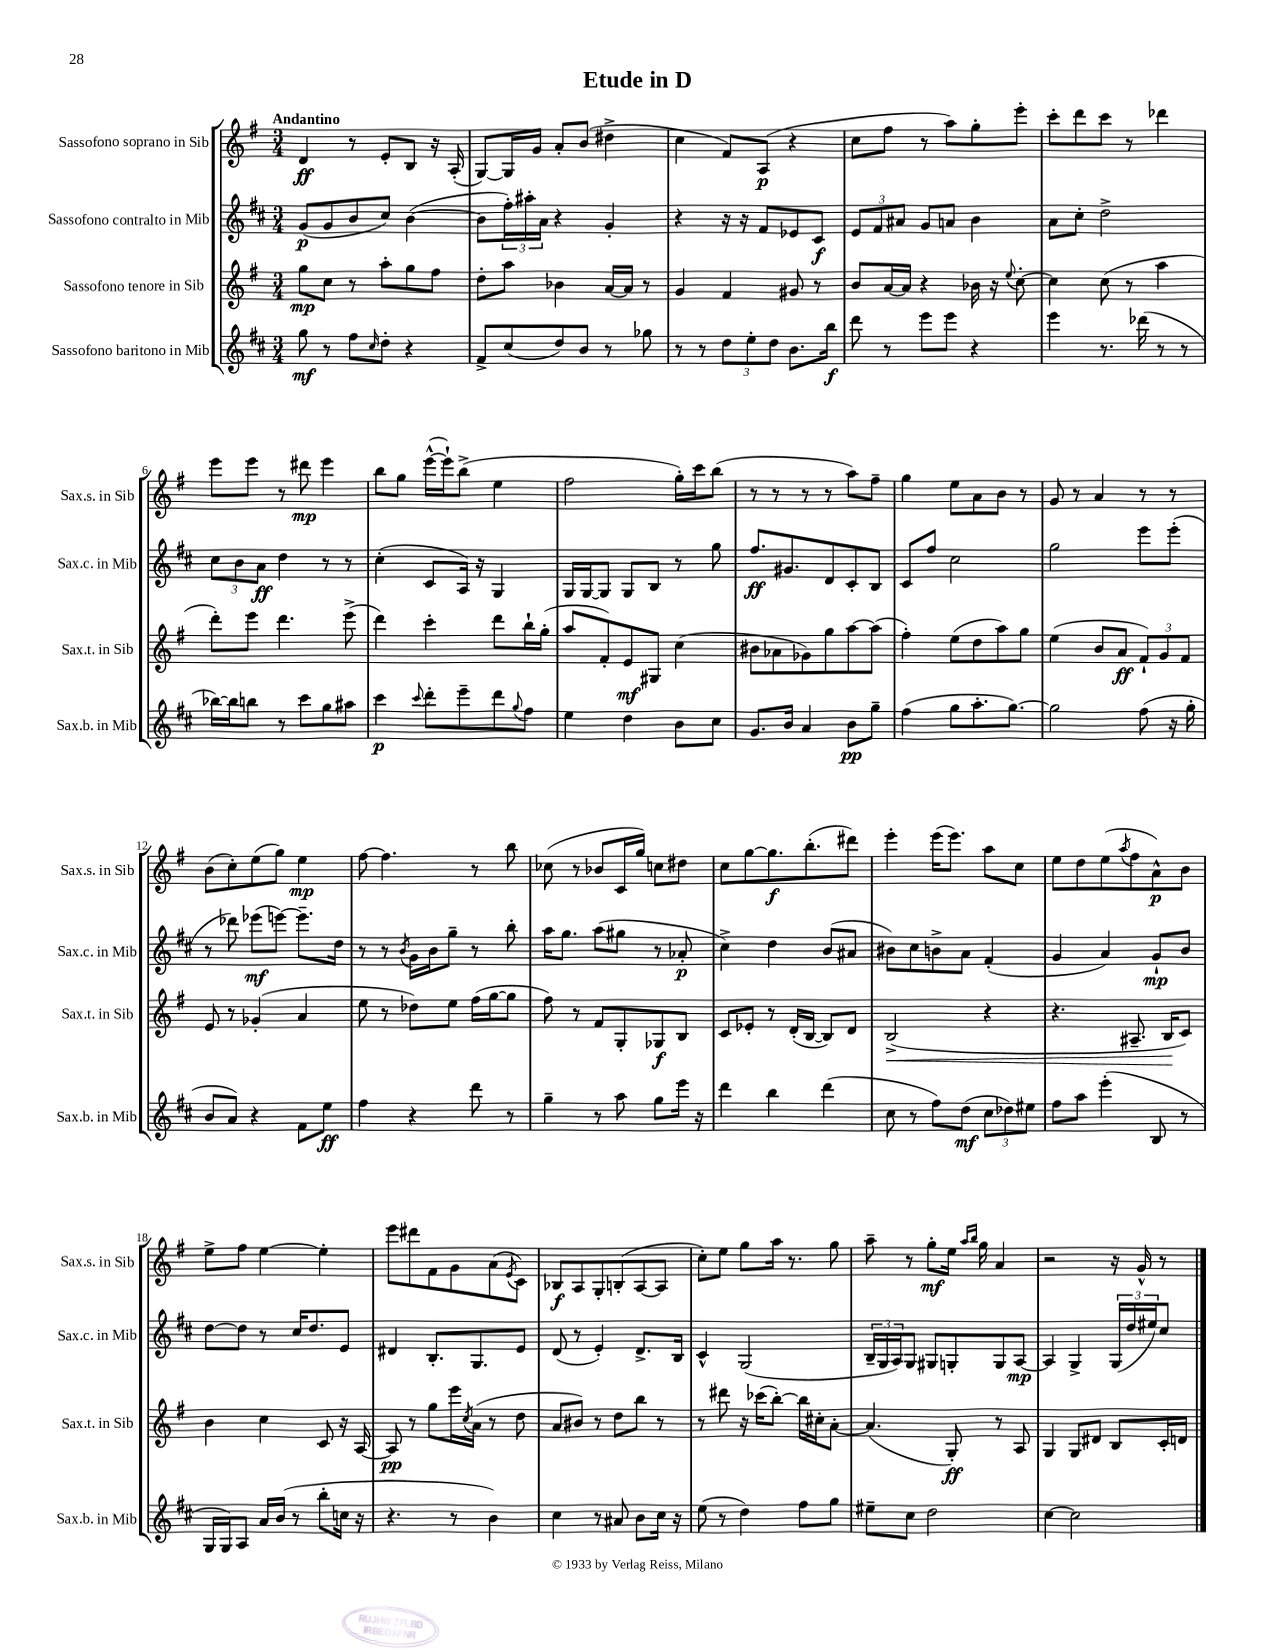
\header { title = "Etude in D" }
<<
\new StaffGroup <<
\new Staff = "s0" \with { instrumentName = "Sassofono soprano in Sib" shortInstrumentName = "Sax.s. in Sib" } {
    \clef treble \key g \major \numericTimeSignature \time 3/4 \tempo "Andantino"
    d'4\ff r8 e'8-. b8 r16 a16-.( |
    g8~) g16 g'16 a'8-. b'8( dis''4-> |
    c''4 fis'8) a8\p( r4 |
    c''8 fis''8 r8 a''8) g''8-. e'''8-. |
    c'''8-. d'''8 c'''8 r8 des'''4 |
    e'''8 e'''8 r8 dis'''8\mp e'''4 |
    b''8 g''8 e'''16~-^( e'''16-!) b''8->( e''4 |
    fis''2 g''16-.) c'''16 b''8( |
    r8 r8 r8 r8 a''8) fis''8-- |
    g''4 e''8 a'8 b'8 r8 |
    g'8 r8 a'4 r8 r8 |
    b'8( c''8-.) e''8( g''8) e''4\mp |
    fis''8~ fis''4. r8 b''8 |
    ces''8( r8 bes'8 c'16 g''16) c''8 dis''8 |
    c''8 g''8~ g''8.\f b''8.-.( dis'''8) |
    e'''4-. e'''16( e'''8.) a''8 c''8 |
    e''8 d''8 e''8( \acciaccatura { a''8 } fis''8 a'8-^\p) b'8 |
    e''8-> fis''8 e''4~ e''4-. |
    e'''8 dis'''8 fis'8 g'8 a'8( \acciaccatura { e'8 } c'8) |
    bes8\f a8 g8-. b8-.( a8~ a8 |
    c''8-.) e''8 g''8 a''16 r8. g''8 |
    a''8-- r8 g''8-.\mf e''16 \grace { a''16 b''16 } g''16 a'4 |
    r2 r16 g'16-^ r8 \bar "|." |
}
\new Staff = "s1" \with { instrumentName = "Sassofono contralto in Mib" shortInstrumentName = "Sax.c. in Mib" } {
    \clef treble \key d \major \numericTimeSignature \time 3/4
    g'8\p( g'8 b'8 cis''8) b'4~( |
    b'8 \tuplet 3/2 { fis''16-.) ais''16-. a'16 } r4 g'4-. |
    r4 r16 r16 fis'8 ees'8 cis'8\f |
    \tuplet 3/2 { e'8 fis'8 ais'8 } g'8 a'8 b'4 |
    a'8 cis''8-. d''2-> |
    \tuplet 3/2 { cis''8 b'8 a'8\ff } d''4 r8 r8 |
    cis''4-.( cis'8 a16) r16 g4 |
    g16 g16~ g8 g8 b8 r8 g''8 |
    fis''8.\ff gis'8. d'8 cis'8-. b8 |
    cis'8 fis''8 cis''2 |
    g''2 e'''8 e'''8-.( |
    r8 des'''8) ees'''8\mf( e'''8~) e'''8.-- d''16 |
    r8 r8 \acciaccatura { b'8 } g'16 b'16 g''8-- r8 b''8-. |
    a''16 g''8. a''8( gis''8 r8 aes'8-.\p |
    cis''4->) d''4 b'8( ais'8 |
    bis'8) cis''8 b'8-> a'8 fis'4-.( |
    g'4 a'4) g'8-!\mp b'8 |
    d''8~ d''8 r8 cis''16 d''8. e'8 |
    dis'4 b8.-. g8. e'8 |
    d'8( r8 e'4-.) d'8.-> b16 |
    cis'4-^ g2( |
    \tuplet 3/2 { b16-- g16 a16) } g8 gis8 g8-. g8 a8~\mp |
    a4 g4-> \tuplet 3/2 { g16( d''16 eis''16) } cis''8 \bar "|." |
}
\new Staff = "s2" \with { instrumentName = "Sassofono tenore in Sib" shortInstrumentName = "Sax.t. in Sib" } {
    \clef treble \key g \major \numericTimeSignature \time 3/4
    g''8\mp c''8 r8 a''8-. g''8 fis''8 |
    d''8-. a''8 bes'4 a'16~ a'16 r8 |
    g'4 fis'4 gis'8 r8 |
    b'8 a'16~ a'16 r4 bes'16 r16 \appoggiatura { e''8 } c''8~-. |
    c''4 c''8( r8 a''4 |
    d'''8-.) e'''8 d'''4. e'''8->( |
    d'''4) c'''4-. d'''8 b''16-! g''16-.( |
    a''8 fis'8-.) e'8\mf gis8 c''4( |
    bis'8 aes'8 ges'8) g''8 a''8~ a''8( |
    fis''4-.) e''8( d''8 a''8) g''8 |
    e''4( b'8 a'8\ff \tuplet 3/2 { fis'8-!) g'8 fis'8 } |
    e'8 r8 ges'4-.( a'4 |
    e''8 r8 des''8) e''8 fis''16( g''16~ g''8 |
    fis''8) r8 fis'8 g8-. ges8\f b8 |
    c'8 ees'8-. r8 d'16-.( b16~ b8) d'8 |
    b2->\<( r4 |
    r4. ais8.-- b16\! c'8) |
    b'4 c''4 c'8 r16 a16~ |
    a8\pp r8 g''8 e'''16 \acciaccatura { c''8 } a'16( r8 d''8 |
    a'8 bis'8) r8 d''8 b''8 r8 |
    r8 dis'''8 r16 ces'''16( b''8~-.) b''16 cis''16-. a'8~-. |
    a'4.( g8-.\ff) r8 a8 |
    g4 g8 dis'8 b8 c'16-. d'16 \bar "|." |
}
\new Staff = "s3" \with { instrumentName = "Sassofono baritono in Mib" shortInstrumentName = "Sax.b. in Mib" } {
    \clef treble \key d \major \numericTimeSignature \time 3/4
    g''8\mf r8 fis''8 \grace { cis''16 } d''8-. r4 |
    fis'8-> cis''8( d''8) b'8 r8 ges''8 |
    r8 r8 \tuplet 3/2 { d''8 e''8-. d''8 } b'8. b''16\f |
    d'''8 r8 e'''8 e'''8 r4 |
    e'''4 r8. des'''16( r8 r8 |
    bes''16~) bes''16 b''8 r8 cis'''8 g''8 ais''8 |
    cis'''4\p \appoggiatura { cis'''8 } d'''8-. e'''8-- d'''8 \appoggiatura { g''8 } fis''8 |
    e''4 d''4 b'8 cis''8 |
    g'8. b'16 a'4 b'8\pp g''8-- |
    fis''4( g''8 a''8.-. g''8.~) |
    g''2 fis''8( r16 g''16-. |
    b'8 a'8) r4 fis'8 e''8\ff |
    fis''4 r4 d'''8 r8 |
    g''4-- r8 a''8 g''8 e'''16 r16 |
    d'''4 b''4 d'''4( |
    cis''8 r8 fis''8) d''8\mf( \tuplet 3/2 { cis''8 des''8) eis''8 } |
    fis''8 a''8 e'''4-.( b8 r8 |
    g16 g16) a8 a'16 b'16( r8 b''8-. c''16 r16 |
    r4. r8 b'4) |
    cis''4 r8 ais'8 b'8 cis''16 r16 |
    e''8( r8 d''4) fis''8 g''8 |
    eis''8-- cis''8 d''2 |
    cis''4~ cis''2 \bar "|." |
}
>>
>>
